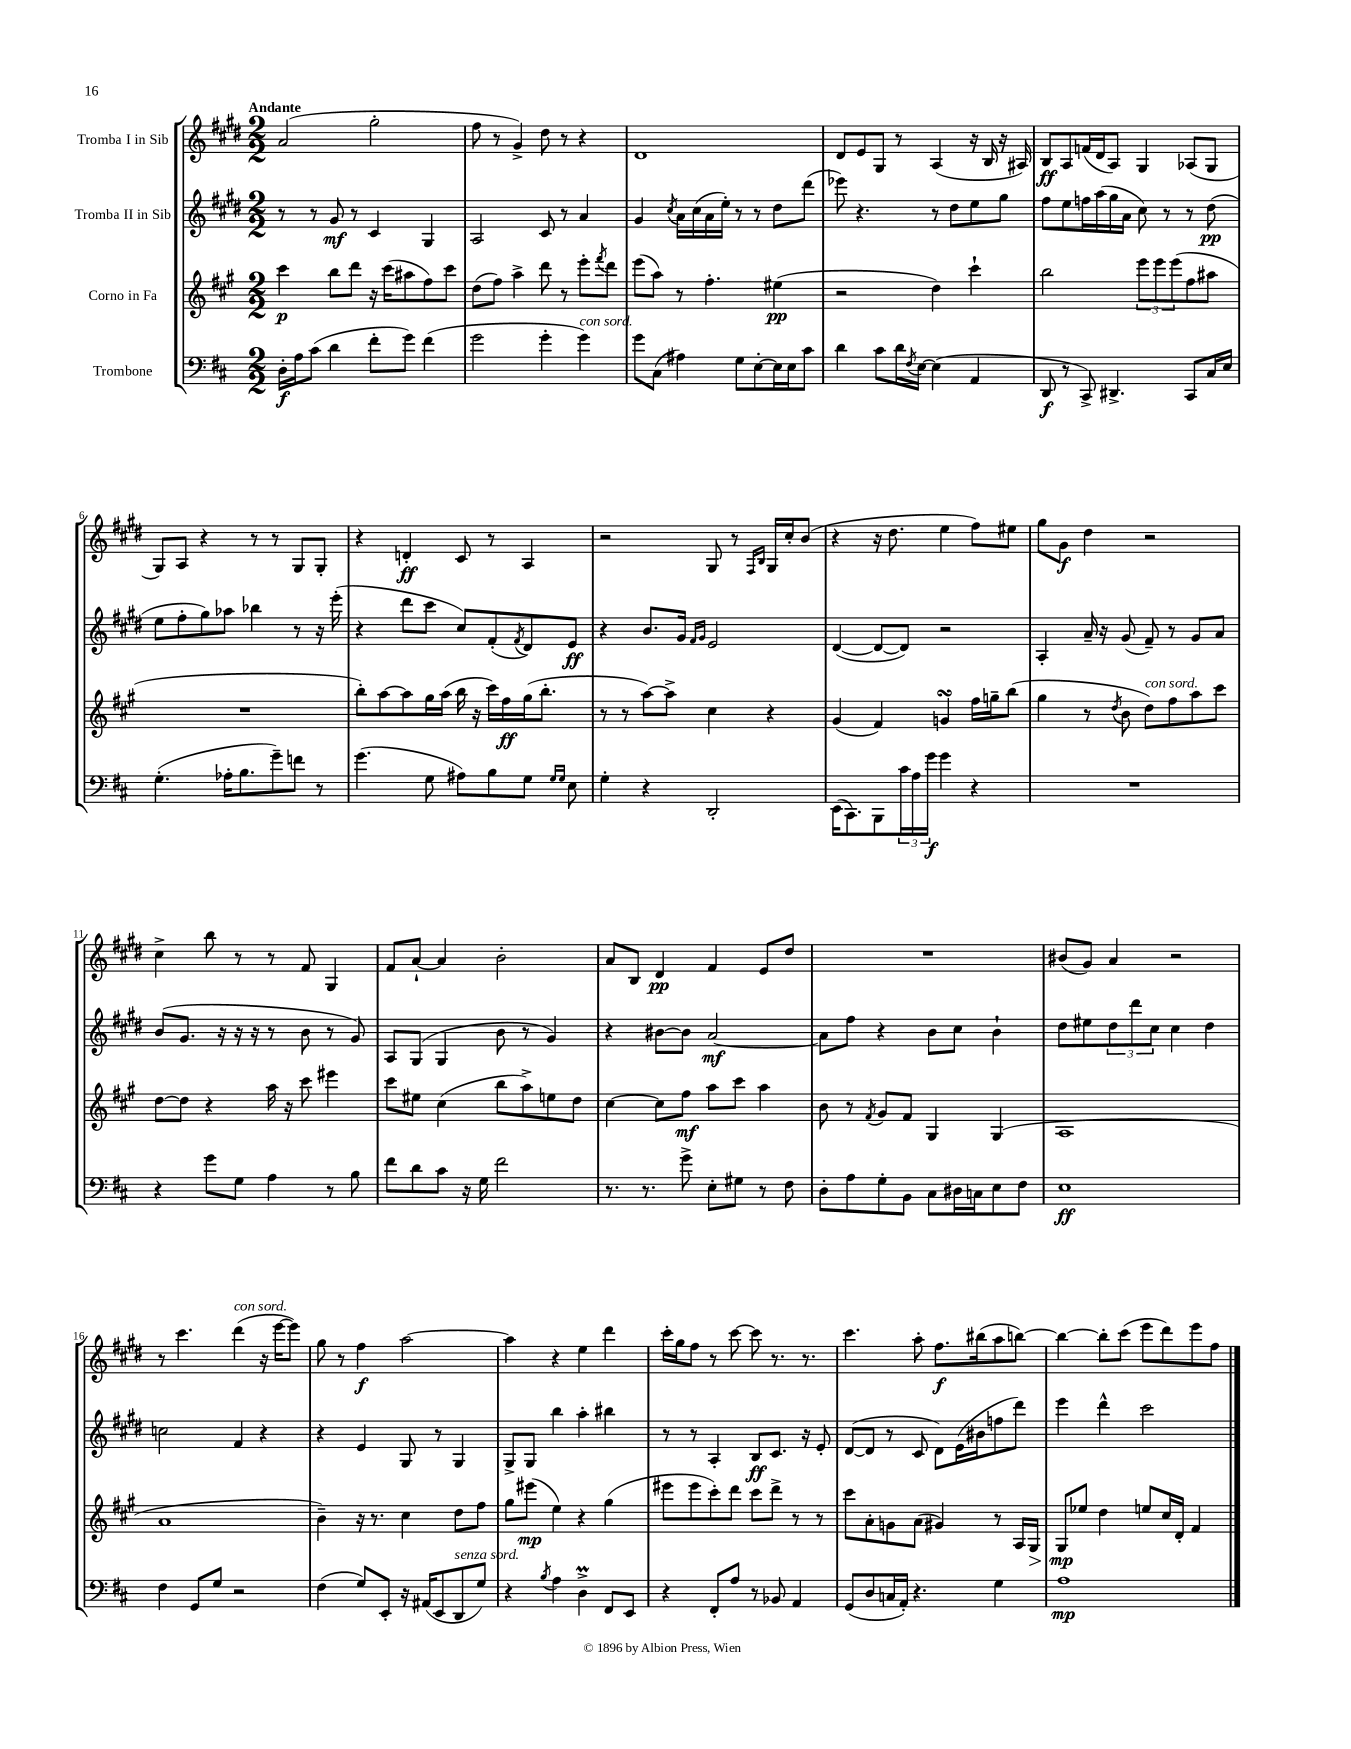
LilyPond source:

<<
\new StaffGroup <<
\new Staff = "s0" \with { instrumentName = "Tromba I in Sib" } {
    \clef treble \key e \major \numericTimeSignature \time 2/2 \tempo "Andante"
    a'2( gis''2-. |
    fis''8 r8 gis'4->) dis''8 r8 r4 |
    dis'1 |
    dis'8 e'8 gis8 r8 a4( r16 b16 r16 ais16) |
    b8\ff a8 f'16( dis'16 a8) gis4 aes8( gis8 |
    gis8) a8 r4 r8 r8 gis8 gis8-. |
    r4 d'4-.\ff cis'8 r8 a4 |
    r2 gis8 r8 \grace { fis16 b16 } gis16 cis''16-. b'8( |
    r4 r16 dis''8. e''4 fis''8) eis''8 |
    gis''8 gis'8\f dis''4 r2 |
    cis''4-> b''8 r8 r8 fis'8 gis4 |
    fis'8 a'8~-! a'4 b'2-. |
    a'8 b8 dis'4\pp fis'4 e'8 dis''8 |
    R1 |
    bis'8( gis'8) a'4 r2 |
    r8 cis'''4. dis'''4^\markup { \italic "con sord." }( r16 e'''16~ e'''8) |
    gis''8 r8 fis''4\f a''2~ |
    a''4 r4 e''4 dis'''4 |
    cis'''16-. gis''16 fis''8 r8 cis'''8~ cis'''8 r8. r8. |
    cis'''4. a''8-. fis''8.\f bis''16( a''8 b''8~) |
    b''4~ b''8-. cis'''8( e'''8 dis'''8) e'''8 fis''8 \bar "|." |
}
\new Staff = "s1" \with { instrumentName = "Tromba II in Sib" } {
    \clef treble \key e \major \numericTimeSignature \time 2/2
    r8 r8 gis'8\mf r8 cis'4 gis4 |
    a2 cis'8 r8 a'4 |
    gis'4 \acciaccatura { cis''8 } a'16 cis''16( a'16 e''16-.) r8 r8 dis''8 dis'''8( |
    ees'''8) r4. r8 dis''8 e''8 gis''8 |
    fis''8 e''8 f''16 a''16( gis''16 a'16 cis''8) r8 r8 dis''8\pp( |
    e''8 fis''8-. gis''8) aes''8 bes''4 r8 r16 e'''16-.( |
    r4 dis'''8 cis'''8 cis''8) fis'8-.( \acciaccatura { fis'8 } dis'8) e'8\ff |
    r4 b'8. gis'16 \grace { fis'16 gis'16 } e'2 |
    dis'4~( dis'8~ dis'8) r2 |
    a4-. a'16-- r16 gis'8( fis'8--) r8 gis'8 a'8 |
    b'8( gis'8. r16 r16 r16 r8 b'8 r8 gis'8) |
    a8 gis8( gis4 b'8 r8 gis'4) |
    r4 bis'8~ bis'8 a'2~\mf |
    a'8 fis''8 r4 b'8 cis''8 b'4-! |
    dis''8 eis''8 \tuplet 3/2 { dis''8 dis'''8 cis''8 } cis''4 dis''4 |
    c''2 fis'4 r4 |
    r4 e'4 gis8 r8 gis4 |
    gis8-> gis8 b''4 a''4-. bis''4 |
    r8 r8 a4-. b8\ff cis'8. r16 e'8-. |
    dis'8~( dis'8 r8 cis'8 dis'8) e'16( bis'16 f''8 dis'''8) |
    e'''4 dis'''4-^ cis'''2 \bar "|." |
}
\new Staff = "s2" \with { instrumentName = "Corno in Fa" } {
    \clef treble \key a \major \numericTimeSignature \time 2/2
    cis'''4\p b''8 d'''8 r16 cis'''16( ais''8 fis''8) cis'''8 |
    d''8( fis''8) a''4-> d'''8 r8 e'''8-. \acciaccatura { fis'''8 } d'''8 |
    e'''8( a''8) r8 fis''4.-. eis''4\pp( |
    r2 d''4) cis'''4-! |
    b''2 \tuplet 3/2 { e'''8 e'''8 e'''8( } fis''8 ais''8 |
    R1 |
    b''8-.) a''8~ a''8 gis''16 a''16( b''16 r16 cis'''16) fis''16\ff gis''16( b''8.-. |
    r8 r8 a''8~) a''8-> cis''4 r4 |
    gis'4( fis'4) g'4\turn fis''16 g''16-- b''8( |
    gis''4 r8 \acciaccatura { d''8 } b'8 d''8^\markup { \italic "con sord." }) fis''8 a''8 cis'''8 |
    d''8~ d''8 r4 a''16 r16 cis'''8 eis'''4 |
    cis'''8 eis''8 cis''4( b''8 a''8->) e''8 d''8 |
    cis''4~ cis''8 fis''8\mf a''8 cis'''8 a''4 |
    b'8 r8 \acciaccatura { fis'8 } gis'8 fis'8 gis4 gis4( |
    a1 |
    a'1 |
    b'4--) r16 r8. cis''4 d''8 fis''8 |
    gis''8 eis'''8\mp( e''4) r4 gis''4( |
    eis'''8 eis'''8 cis'''8-.) d'''8 cis'''8 d'''8-> r8 r8 |
    cis'''8 a'8-. g'8 a'8( gis'4) r8 a16 gis16\> |
    gis8\mp\! ees''8 d''4 e''8 cis''16 d'16-. fis'4 \bar "|." |
}
\new Staff = "s3" \with { instrumentName = "Trombone" } {
    \clef bass \key d \major \numericTimeSignature \time 2/2
    d16-.\f a16 cis'8( d'4 fis'8-. g'8) fis'4( |
    g'2 g'4-. g'4^\markup { \italic "con sord." }) |
    g'8 cis8( ais4) g8 e8~-. e16 e16 cis'8 |
    d'4 cis'8 d'16 \acciaccatura { fis8 } e16~ e4( a,4 |
    d,8\f r8 cis,8->) dis,4.-> cis,8 cis16 e16 |
    g4.-.( aes16-. b8. g'8--) f'8 r8 |
    g'4.( g8 ais8) b8 g8 \grace { g16 g16 } e8 |
    g4-. r4 d,2-. |
    e,16( cis,8.) b,,8 \tuplet 3/2 { cis'16 a16 g'16\f } g'4 r4 |
    R1 |
    r4 g'8 g8 a4 r8 b8 |
    fis'8 d'8 cis'8 r16 g16 fis'2 |
    r8. r8. g'8-> e8-. gis8 r8 fis8 |
    d8-. a8 g8-. b,8 cis8 dis16 c16 e8 fis8 |
    e1\ff |
    fis4 g,8 g8 r2 |
    fis4( g8) e,8-. r16 ais,16( e,8 d,8^\markup { \italic "senza sord." } g8) |
    r4 \acciaccatura { b8 } a4 d4->\prall fis,8 e,8 |
    r4 fis,8-. a8 r8 bes,8 a,4 |
    g,8( d8 c16 a,16-.) r4. g4 |
    a1\mp \bar "|." |
}
>>
>>
